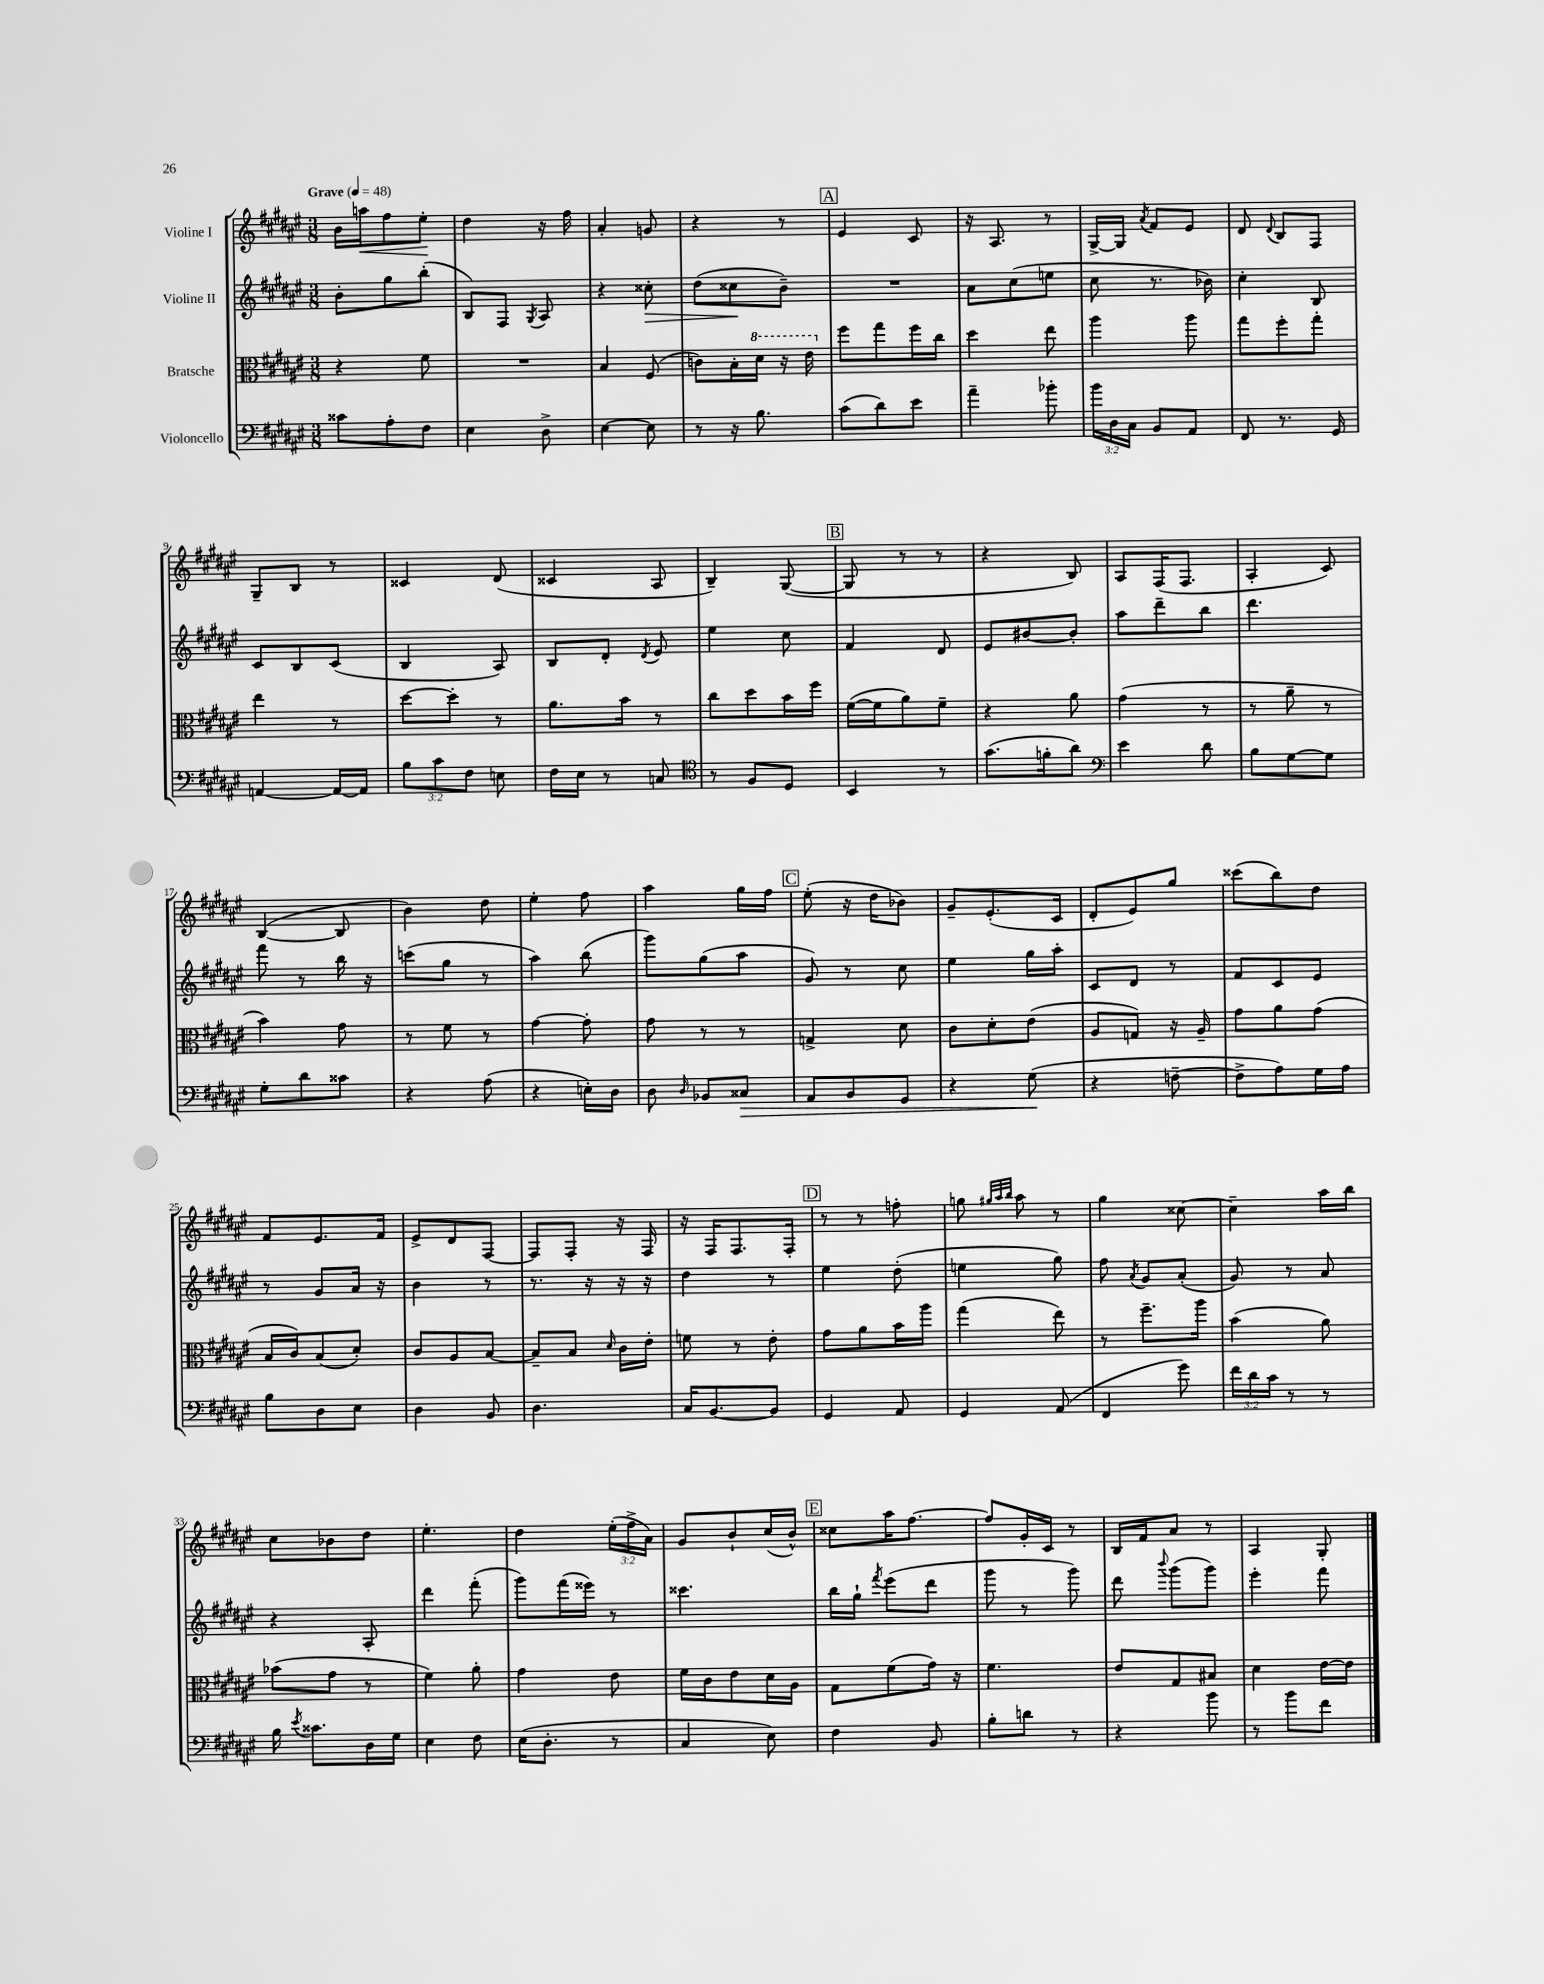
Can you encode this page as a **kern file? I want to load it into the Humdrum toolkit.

**kern	**dynam	**kern	**kern	**dynam	**kern	**dynam
*part4	*part4	*part3	*part2	*part2	*part1	*part1
*staff4	*staff4	*staff3	*staff2	*staff2	*staff1	*staff1
*I"Violoncello	*	*I"Bratsche	*I"Violine II	*	*I"Violine I	*
*clefF4	*	*clefC3	*clefG2	*	*clefG2	*
*k[f#c#g#d#a#e#]	*	*k[f#c#g#d#a#e#]	*k[f#c#g#d#a#e#]	*	*k[f#c#g#d#a#e#]	*
*M3/8	*	*M3/8	*M3/8	*	*M3/8	*
*MM48	*	*MM48	*MM48	*	*MM48	*
=1	=1	=1	=1	=1	=1	=1
!	!	!	!	!	!LO:TX:a:B:t=Grave	!
8c##X\L	.	4r	8b'\L	.	16b\LL	.
!	!	!	!	!	!	!LO:HP:b
.	.	.	.	.	16aan\J	<
8A#'\	.	.	8gg#\	.	8ff#\	.
8F#\J	.	8f#\	(8bb'\J	.	8ee#'\J	.
.	.	.	.	.	.	[
=2	=2	=2	=2	=2	=2	=2
4E#\	.	4.r	8B/L)	.	4dd#\	.
.	.	.	8F#/J	.	.	.
.	.	.	8qG#/	.	.	.
8D#^\	.	.	8A#/	.	16r	.
.	.	.	.	.	16ff#\	.
=3	=3	=3	=3	=3	=3	=3
[4E#\	.	4B/	4r	.	4a#'/	.
!	!	!	!	!LO:HP:b	!	!
8E#\]	.	(8F#/	8cc##X'\	>	8gn/	.
=4	=4	=4	=4	=4	=4	=4
8r	.	8cn\L)	(8dd#\L	.	4r	.
16r	.	16B'\L	8cc##X\	.	.	.
*	*	*8va	*	*	*	*
8.B\	.	16dd#\JJ	.	.	.	.
.	.	16r	8b~\J)	]	8r	.
.	.	16ee#\	.	.	.	.
!!LO:REH:place=s1:t=A
=5	=5	=5	=5	=5	=5	=5
*	*	*X8va	*	*	*	*
(8c#\L	.	8ff#\L	4.r	.	4e#/	.
8d#\)	.	8gg#\	.	.	.	.
8e#\J	.	16ff#\L	.	.	8c#/	.
.	.	16cc#\JJ	.	.	.	.
=6	=6	=6	=6	=6	=6	=6
4a#~\	.	4dd#\	8a#\L	.	16r	.
.	.	.	.	.	8.A#/	.
.	.	.	(8cc#\	.	.	.
8b-X'\	.	8ee#\	8een\J	.	8r	.
=7	=7	=7	=7	=7	=7	=7
24b\LL	.	4aa#\	8cc#\	.	[16G#^/LL	.
24D#\	.	.	.	.	.	.
.	.	.	.	.	16G#/JJ]	.
24C#\JJ	.	.	.	.	.	.
.	.	.	.	.	8qa#/	.
8BB/L	.	.	8.r	.	8f#/L	.
8AA#/J	.	8aa#\	.	.	8e#/J	.
.	.	.	16b-X\)	.	.	.
=8	=8	=8	=8	=8	=8	=8
8FF#/	.	8gg#\L	4cc#'\	.	8d#/	.
.	.	.	.	.	8qqd#/	.
8.r	.	8ff#'\	.	.	8B/L	.
.	.	8gg#'\J	8B/	.	8F#/J	.
16GG#/	.	.	.	.	.	.
!!LO:LB:g=z
=9	=9	=9	=9	=9	=9	=9
[4AAn/	.	4ee#\	8c#/L	.	8G#~/L	.
.	.	.	8B/	.	8B/J	.
16AA/LL_	.	8r	(8c#/J	.	8r	.
16AA/JJ]	.	.	.	.	.	.
=10	=10	=10	=10	=10	=10	=10
12B\L	.	[8dd#\L	4B/	.	4c##X/	.
12c#\	.	.	.	.	.	.
.	.	8dd#'\J]	.	.	.	.
12F#\J	.	.	.	.	.	.
8En\	.	8r	8A#/)	.	(8d#/	.
=11	=11	=11	=11	=11	=11	=11
16F#\LL	.	8.a#\L	8B/L	.	4c##X/	.
16E#\JJ	.	.	.	.	.	.
8r	.	.	8d#'/J	.	.	.
.	.	16b\Jk	.	.	.	.
.	.	.	8qd#/	.	.	.
8Cn/	.	8r	8e#/	.	8A#/	.
=12	=12	=12	=12	=12	=12	=12
*clefC4	*	*	*	*	*	*
8r	.	8cc#\L	4ee#\	.	4B~/)	.
8F#/L	.	8dd#\	.	.	.	.
8D#/J	.	16b\L	8cc#\	.	([8G#/	.
.	.	16ff#\JJ	.	.	.	.
!!LO:REH:place=s1:t=B
=13	=13	=13	=13	=13	=13	=13
4BB/	.	([16f#\LL	4f#/	.	8G#/]	.
.	.	16f#\J]	.	.	.	.
.	.	8a#\)	.	.	8r	.
8r	.	8f#~\J	8d#/	.	8r	.
=14	=14	=14	=14	=14	=14	=14
(8.g#\L	.	4r	8e#/L	.	4r	.
.	.	.	[8b#X/	.	.	.
16fn'\k	.	.	.	.	.	.
8a#\J)	.	8a#\	8b#'/J]	.	8B/)	.
=15	=15	=15	=15	=15	=15	=15
*clefF4	*	*	*	*	*	*
4e#\	.	(4g#\	8aa#\L	.	8A#/L	.
.	.	.	8ddd#~\	.	(16F#/K	.
.	.	.	.	.	8.F#/J	.
8d#\	.	8r	8bb\J	.	.	.
=16	=16	=16	=16	=16	=16	=16
8B\L	.	8r	4.ddd#\	.	4A#'/	.
[8G#\	.	8a#~\	.	.	.	.
8G#\J]	.	8r	.	.	8c#/)	.
!!LO:LB:g=z
=17	=17	=17	=17	=17	=17	=17
8G#'\L	.	4b\)	8fff#\	.	([4B/	.
8d#\	.	.	8r	.	.	.
8c##X\J	.	8g#\	16bb\	.	8B/]	.
.	.	.	16r	.	.	.
=18	=18	=18	=18	=18	=18	=18
4r	.	8r	(8cccn\L	.	4b\)	.
.	.	8f#\	8gg#\J	.	.	.
(8A#\	.	8r	8r	.	8dd#\	.
=19	=19	=19	=19	=19	=19	=19
4r	.	[4g#\	4aa#\)	.	4ee#'\	.
16En'\LL)	.	8g#'\]	(8bb\	.	8ff#\	.
16D#\JJ	.	.	.	.	.	.
=20	=20	=20	=20	=20	=20	=20
8D#\	.	8g#\	8ggg#\L)	.	4aa#\	.
16qqD#/	.	.	.	.	.	.
8BB-X/L	.	8r	(8gg#\	.	.	.
!	!LO:HP:b	!	!	!	!	!
8C##X/J	>	8r	8aa#\J	.	16gg#\LL	.
.	.	.	.	.	16ff#\JJ	.
!!LO:REH:place=s1:t=C
=21	=21	=21	=21	=21	=21	=21
8AA#/L	.	4Gn^/	8g#/)	.	(8ee#'\	.
8BB/	.	.	8r	.	16r	.
.	.	.	.	.	16dd#\KL	.
8GG#/J	.	8d#\	8cc#\	.	8b-X\J)	.
=22	=22	=22	=22	=22	=22	=22
4r	.	8c#\L	4ee#\	.	8g#~/L	.
.	.	8d#'\	.	.	(8.e#'/	.
(8G#\	.	(8e#\J	16gg#\LL	.	.	.
.	.	.	16aa#'\JJ	.	16c#/Jk	.
.	]	.	.	.	.	.
=23	=23	=23	=23	=23	=23	=23
4r	.	8A#/L	8c#/L	.	8d#'/L	.
.	.	8Gn/J)	8d#/J	.	8e#/)	.
[8Fn~\	.	16r	8r	.	8gg#/J	.
.	.	16A#~/	.	.	.	.
=24	=24	=24	=24	=24	=24	=24
8F^\L]	.	8g#\L	8f#/L	.	(8ccc##X\L	.
8A#\)	.	8a#\	8c#/	.	8bb\)	.
16G#\L	.	(8g#\J	8e#/J	.	8dd#\J	.
16A#\JJ	.	.	.	.	.	.
!!LO:LB:g=z
=25	=25	=25	=25	=25	=25	=25
8B\L	.	16B/LL	8r	.	8f#/L	.
.	.	16c#/J)	.	.	.	.
8D#\	.	(8B/	8g#/L	.	8.e#/	.
8E#\J	.	8d#'/J)	16a#/Jk	.	.	.
.	.	.	16r	.	16f#/Jk	.
=26	=26	=26	=26	=26	=26	=26
4D#\	.	8c#/L	4b\	.	8e#^/L	.
.	.	8A#/	.	.	8d#/	.
8BB/	.	[8B/J	8r	.	[8F#/J	.
=27	=27	=27	=27	=27	=27	=27
4.D#\	.	8B~/L]	8.r	.	8F#/L]	.
.	.	8B/J	.	.	8F#'/J	.
.	.	.	16r	.	.	.
.	.	16qqd#/	.	.	.	.
.	.	16c#\LL	16r	.	16r	.
.	.	16e#'\JJ	16r	.	16F#/	.
=28	=28	=28	=28	=28	=28	=28
16C#/KL	.	8fn\	4dd#\	.	16r	.
[8.BB/	.	.	.	.	16F#/KL	.
.	.	8r	.	.	8.F#/	.
8BB/J]	.	8e#'\	8r	.	.	.
.	.	.	.	.	16F#'/Jk	.
!!LO:REH:place=s1:t=D
=29	=29	=29	=29	=29	=29	=29
4GG#/	.	8g#\L	4ee#\	.	8r	.
.	.	8a#\	.	.	8r	.
8AA#/	.	16b\L	(8dd#'\	.	8ffn'\	.
.	.	16aa#\JJ	.	.	.	.
=30	=30	=30	=30	=30	=30	=30
4GG#/	.	(4gg#\	4een\	.	8ggn\	.
.	.	.	.	.	32qqgg#X/LLL	.
.	.	.	.	.	32qqaa#/	.
.	.	.	.	.	32qqbb/JJJ	.
.	.	.	.	.	8aa#\	.
(8AA#/	.	8ee#\)	8gg#\)	.	8r	.
=31	=31	=31	=31	=31	=31	=31
4FF#/	.	8r	8ff#\	.	4gg#\	.
.	.	.	8qa#/	.	.	.
.	.	8.ff#~\L	8g#/L	.	.	.
8g#\)	.	.	(8a#'/J	.	[8cc##X\	.
.	.	16aa#\Jk	.	.	.	.
=32	=32	=32	=32	=32	=32	=32
24f#\LL	.	(4b\	8g#/)	.	4cc##~\]	.
24d#\	.	.	.	.	.	.
24c#\JJ	.	.	.	.	.	.
8r	.	.	8r	.	.	.
8r	.	8a#\)	8a#/	.	16aa#\LL	.
.	.	.	.	.	16bb\JJ	.
!!LO:LB:g=z
=33	=33	=33	=33	=33	=33	=33
16B\	.	(8b-X\L	4r	.	8cc#\L	.
8qe#/	.	.	.	.	.	.
8.c##X\L	.	.	.	.	.	.
.	.	8g#\J	.	.	8b-X\	.
16D#\L	.	8r	8A#'/	.	8dd#\J	.
16G#\JJ	.	.	.	.	.	.
=34	=34	=34	=34	=34	=34	=34
4E#\	.	4f#\)	4ddd#\	.	4.ee#'\	.
8F#\	.	8a#'\	(8fff#'\	.	.	.
=35	=35	=35	=35	=35	=35	=35
(16E#\KL	.	4g#\	8ggg#\L)	.	4dd#\	.
8.D#'\J	.	.	.	.	.	.
.	.	.	(16fff#\L	.	.	.
.	.	.	16eee##X\JJ)	.	.	.
8r	.	8e#\	8r	.	(24ee#'\LL	.
.	.	.	.	.	24ff#^\	.
.	.	.	.	.	24a#\JJ)	.
=36	=36	=36	=36	=36	=36	=36
4C#/	.	16f#\LL	4.ccc##X\	.	8g#/L	.
.	.	16c#\J	.	.	.	.
.	.	8e#\	.	.	8b`/	.
8E#\)	.	16d#\L	.	.	(16cc#/L	.
.	.	16A#\JJ	.	.	16b^^/JJ)	.
!!LO:REH:place=s1:t=E
=37	=37	=37	=37	=37	=37	=37
4F#\	.	8G#\L	16bb\LL	.	8cc##X\L	.
.	.	.	16gg#`\JJ	.	.	.
.	.	.	8qfff#/	.	.	.
.	.	(8f#\	(8eee#\L	.	16aa#\K	.
.	.	.	.	.	[8.ff#\J	.
8BB/	.	16g#\Jk)	8ddd#\J	.	.	.
.	.	16r	.	.	.	.
=38	=38	=38	=38	=38	=38	=38
8B'\L	.	4.f#\	8ggg#\	.	8ff#/L]	.
8dn\J	.	.	8r	.	16g#'/L	.
.	.	.	.	.	16c#/JJ	.
8r	.	.	8ggg#\)	.	8r	.
=39	=39	=39	=39	=39	=39	=39
4r	.	8e#/L	8ddd#\	.	16B/LL	.
.	.	.	.	.	16f#/J	.
.	.	.	8qqbbb/	.	.	.
.	.	8G#/	(8ggg#\L	.	8a#/J	.
8b\	.	8B#X/J	8ggg#\J)	.	8r	.
=40	=40	=40	=40	=40	=40	=40
8r	.	4d#\	4eee#'\	.	4A#/	.
8b\L	.	.	.	.	.	.
8f#\J	.	[16e#\LL	8fff#\	.	8G#'/	.
.	.	16e#\JJ]	.	.	.	.
==	==	==	==	==	==	==
*-	*-	*-	*-	*-	*-	*-
